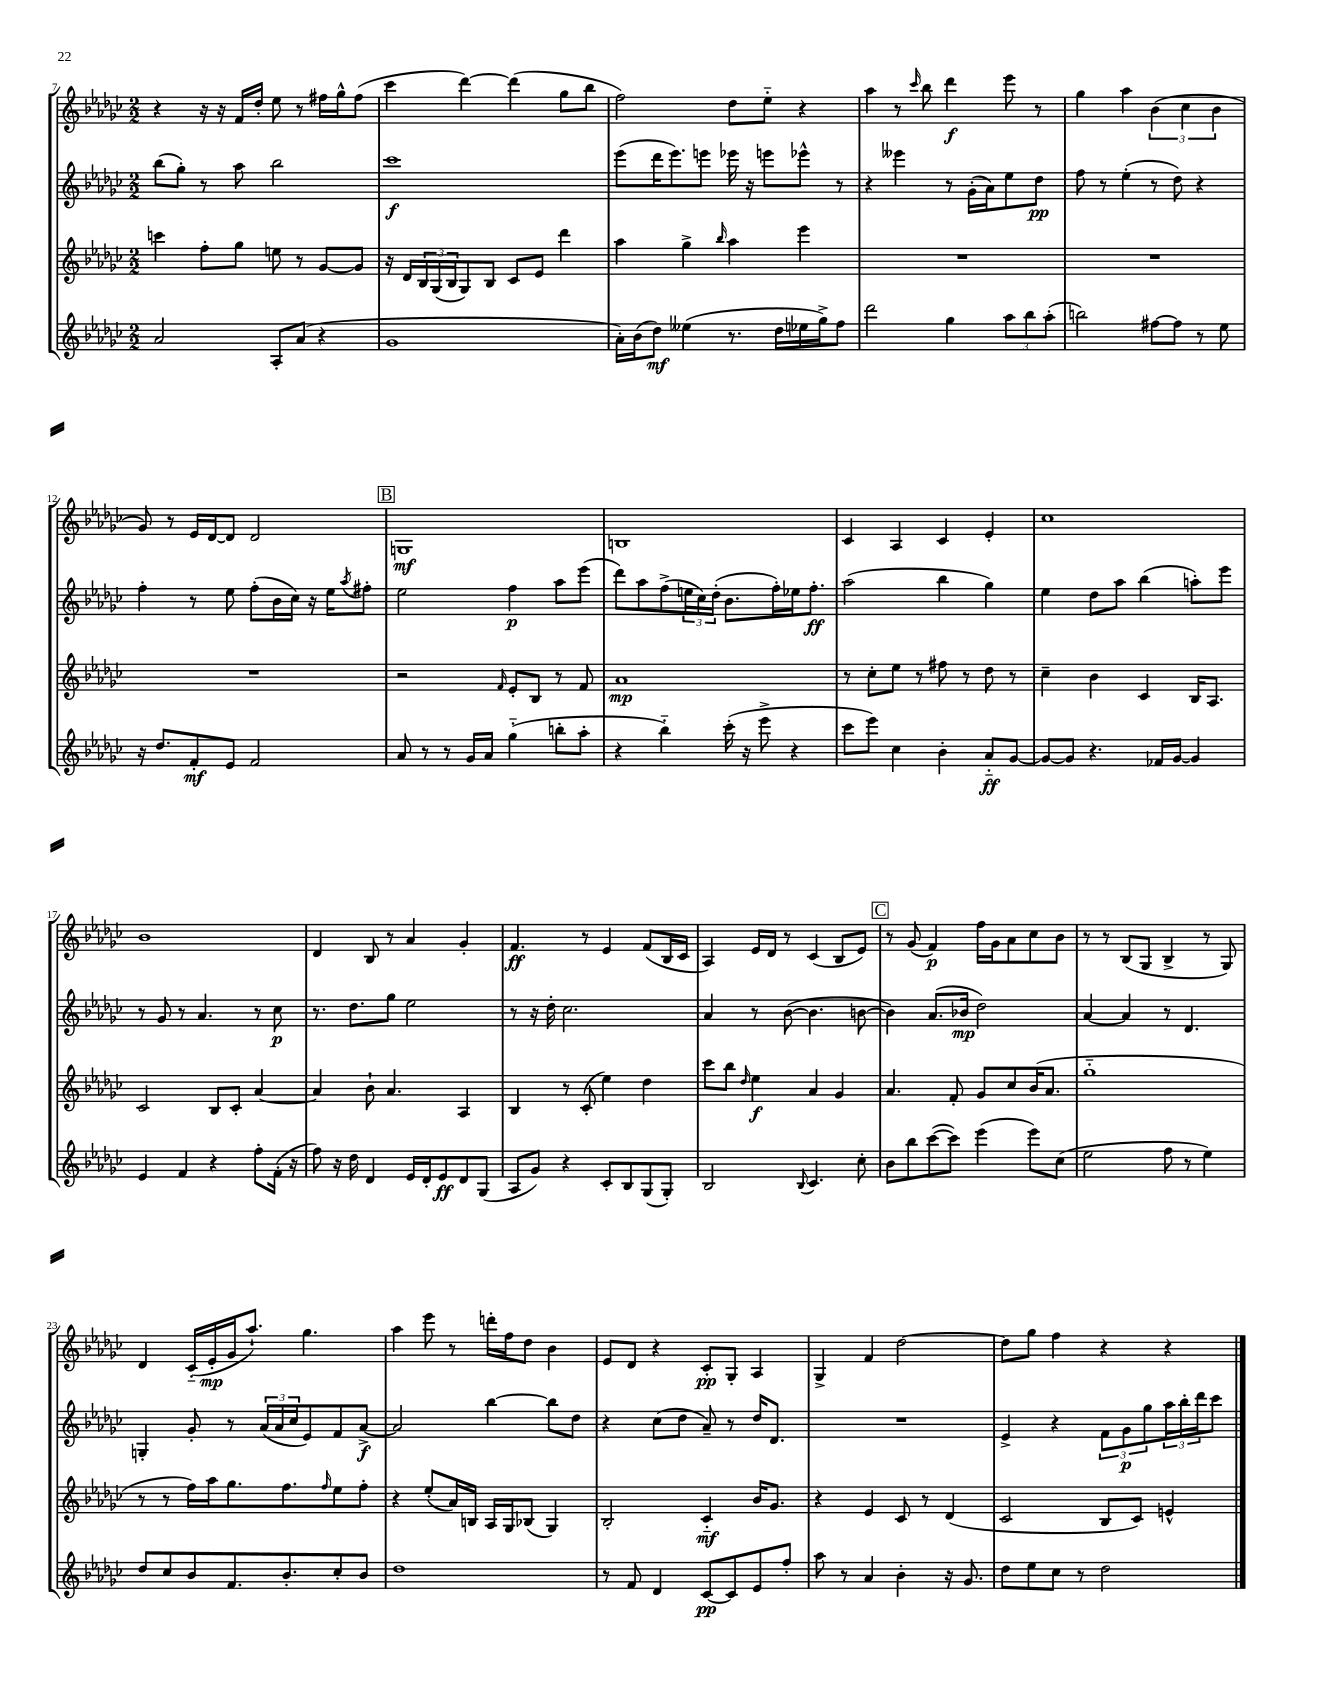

**kern	**kern	**kern	**kern
*staff4	*staff3	*staff2	*staff1
*clefG2	*clefG2	*clefG2	*clefG2
*k[b-e-a-d-g-c-]	*k[b-e-a-d-g-c-]	*k[b-e-a-d-g-c-]	*k[b-e-a-d-g-c-]
*M2/2	*M2/2	*M2/2	*M2/2
2a-/	4ccc\	(8bb-\L	4r
.	.	8gg-'\J)	.
.	8ff'\L	8r	16r
.	.	.	16r
.	8gg-\J	8aa-\	16f/LL
.	.	.	16dd-'/JJ
8A-'/L	8ee\	2bb-\	8ee-\
(8a-/J	8r	.	8r
4r	[8g-/L	.	16ff#\LL
.	.	.	16gg-^^\J
.	8g-/]J	.	(8ff#\J
=	=	=	=
1g-	16r	1ccc-	4ccc-\
.	16d-/LL	.	.
.	24B-/	.	.
.	(24G-/	.	.
.	24B-/J	.	.
.	8G-/)	.	[4ddd-\)
.	8B-/J	.	.
.	8c-/L	.	(4ddd-\]
.	8e-/J	.	.
.	4ddd-\	.	8gg-\L
.	.	.	8bb-\J
=	=	=	=
16a-'\LL)	4aa-\	(8eee-\L	2ff\)
(16b-\J	.	.	.
8dd-\J)	.	16ddd-\K	.
.	.	8.eee-\)	.
(4ee--\	4gg-^\	.	.
.	.	8eee\J	.
.	16qqbb-/	.	.
8.r	4aa-\	16eee-\	8dd-\L
.	.	16r	.
.	.	8eee\L	8ee-'~\J
16dd-\LL	.	.	.
16ee-\	4eee-\	8eee-^^\J	4r
16gg-^\J)	.	.	.
8ff\J	.	8r	.
=	=	=	=
2ddd-\	1r	4r	4aa-\
.	.	4eee--\	8r
.	.	.	16qqccc-/
.	.	.	8bb-\
4gg-\	.	8r	4ddd-\
.	.	(16g-'\LL	.
.	.	16a-\J)	.
12aa-\L	.	8ee-\	8eee-\
12bb-\	.	.	.
.	.	8dd-\J	8r
(12aa-'\J	.	.	.
=	=	=	=
2bb\)	1r	8ff\	4gg-\
.	.	8r	.
.	.	(4ee-'\	4aa-\
[8ff#\L	.	8r	(6b-\
8ff#\]J	.	8dd-\)	.
.	.	.	6cc-\
8r	.	4r	.
.	.	.	6b-\
8ee-\	.	.	.
=	=	=	=
16r	1r	4ff'\	8g-/)
8.dd-/L	.	.	.
.	.	.	8r
8f'/	.	8r	16e-/LL
.	.	.	[16d-/J
8e-/J	.	8ee-\	8d-/]J
2f/	.	(8ff'\L	2d-/
.	.	16b-\L	.
.	.	16cc-\JJ)	.
.	.	16r	.
.	.	16ee-\LK	.
.	.	8qaa-/	.
.	.	8ff#'\J	.
=	=	=	=
8a-/	2r	2ee-\	1G
8r	.	.	.
8r	.	.	.
16g-/LL	.	.	.
16a-/JJ	.	.	.
.	16qqf/	.	.
(4gg-'~\	8e-'/L	4ff\	.
.	8B-/J	.	.
8bb'\L	8r	8aa-\L	.
8aa-'\J	8f/	(8eee-\J	.
=	=	=	=
4r	1a-	8ddd-\L)	1B
.	.	8aa-\	.
4bb-'~\)	.	(8ff^\	.
.	.	24ee\L	.
.	.	24cc-\)	.
.	.	(24dd-'\JJ	.
(16ccc-'\	.	8.b-\L	.
16r	.	.	.
8eee-^\	.	.	.
.	.	16ff'\L)	.
4r	.	16ee-\J	.
.	.	8.ff'\J	.
=	=	=	=
8ccc-\L	8r	(2aa-\	4c-/
8eee-\J)	8cc-'\L	.	.
4cc-\	8ee-\J	.	4A-/
.	8r	.	.
4b-'\	8ff#\	4bb-\	4c-/
.	8r	.	.
8a-'~/L	8dd-\	4gg-\)	4e-'/
[8g-/J	8r	.	.
=	=	=	=
8g-/_L	4cc-~\	4ee-\	1cc-
8g-/]J	.	.	.
4.r	4b-\	8dd-\L	.
.	.	8aa-\J	.
.	4c-/	(4bb-\	.
16f-/LL	.	.	.
[16g-/JJ	.	.	.
4g-/]	16B-/LK	8aa'\L)	.
.	8.A-/J	.	.
.	.	8eee-\J	.
=	=	=	=
4e-/	2c-/	8r	1b-
.	.	8g-/	.
4f/	.	8r	.
.	.	4.a-/	.
4r	8B-/L	.	.
.	8c-'/J	.	.
8ff'\L	[4a-/	8r	.
(16f'\Jk	.	8cc-\	.
16r	.	.	.
=	=	=	=
8ff\)	4a-/]	8.r	4d-/
16r	.	.	.
16dd-\	.	8.dd-\L	.
4d-/	8b-`\	.	8B-/
.	4.a-/	8gg-\J	8r
16e-/LL	.	2ee-\	4a-/
16d-'/J	.	.	.
8e-/	.	.	.
8d-/	4A-/	.	4g-'/
(8G-/J	.	.	.
=	=	=	=
8A-/L	4B-/	8r	4.f/
8g-/J)	.	16r	.
.	.	16dd-'\	.
4r	8r	2.cc-\	.
.	(8c-'/	.	8r
8c-'/L	4ee-\)	.	4e-/
8B-/	.	.	.
(8G-/	4dd-\	.	(8f/L
8G-'/J)	.	.	16B-/L
.	.	.	16c-/JJ
=	=	=	=
2B-/	8ccc-\L	4a-/	4A-/)
.	8bb-\J	.	.
.	16qqdd-/	.	.
.	4ee-\	8r	16e-/LL
.	.	.	16d-/JJ
.	.	([8b-\	8r
8qqB-/	.	.	.
4.c-/	4a-/	4.b-\]	(4c-/
.	4g-/	.	8B-/L
8cc-'\	.	[8b\	8e-/J)
=	=	=	=
8b-\L	4.a-/	4b\])	8r
8bb-\	.	.	(8g-/
([8ccc-\	.	(8.a-/L	4f/)
8ccc-\]J)	8f'/	.	.
.	.	16b-/Jk	.
(4eee-\	8g-/L	2dd-\)	16ff\LL
.	.	.	16g-\J
.	8cc-/	.	8a-\
8eee-\L)	(16b-/K	.	8cc-\
.	8.a-/J	.	.
(8cc-\J	.	.	8b-\J
=	=	=	=
2ee-\	1gg-'~	[4a-/	8r
.	.	.	8r
.	.	4a-/]	(8B-/L
.	.	.	8G-/J
8ff\	.	8r	4B-^/
8r	.	4.d-/	.
4ee-\)	.	.	8r
.	.	.	8G-/)
=	=	=	=
8dd-/L	8r	4G'/	4d-/
8cc-/	8r	.	.
8b-/	16ff\LL)	8g-'/	(16c-'~/LL
.	16aa-\J	.	16e-'/
8.f/	8.gg-\	8r	16g-/J
.	.	.	8.aa-`/J)
.	.	(24a-/LL	.
.	.	24a-/	.
8.b-'/	8.ff\	.	.
.	.	24cc-/J	.
.	.	8e-/)	4.gg-\
.	16qqff/	.	.
8cc-'/	8ee-\	8f/	.
8b-/J	8ff'\J	[8a-^/J	.
=	=	=	=
1dd-	4r	2a-/]	4aa-\
.	(8ee-'/L	.	8eee-\
.	16a-/L)	.	8r
.	16B/JJ	.	.
.	16A-/LL	[4bb-\	16ddd'\LL
.	16G-/J	.	16ff\J
.	(8B-/J	.	8dd-\J
.	4G-/)	8bb-\]L	4b-\
.	.	8dd-\J	.
=	=	=	=
8r	2B-'/	4r	8e-/L
8f/	.	.	8d-/J
4d-/	.	(8cc-\L	4r
.	.	8dd-\J	.
[8c-/L	4c-'~/	8a-~/)	8c-'/L
8c-/]	.	8r	8G-'/J
8e-/	16b-/LK	16dd-/LK	4A-/
.	8.g-/J	8.d-/J	.
8ff'/J	.	.	.
=	=	=	=
8aa-\	4r	1r	4G-^/
8r	.	.	.
4a-/	4e-/	.	4f/
4b-'\	8c-/	.	[2dd-\
.	8r	.	.
16r	(4d-/	.	.
8.g-/	.	.	.
=	=	=	=
8dd-\L	2c-/	4e-^/	8dd-\]L
8ee-\	.	.	8gg-\J
8cc-\J	.	4r	4ff\
8r	.	.	.
2dd-\	8B-/L	12f\L	4r
.	.	12g-\	.
.	8c-/J)	.	.
.	.	12gg-\	.
.	4e^^/	24aa-\L	4r
.	.	24bb-'\	.
.	.	24ddd-\J	.
.	.	8ccc-\J	.
==	==	==	==
*-	*-	*-	*-
